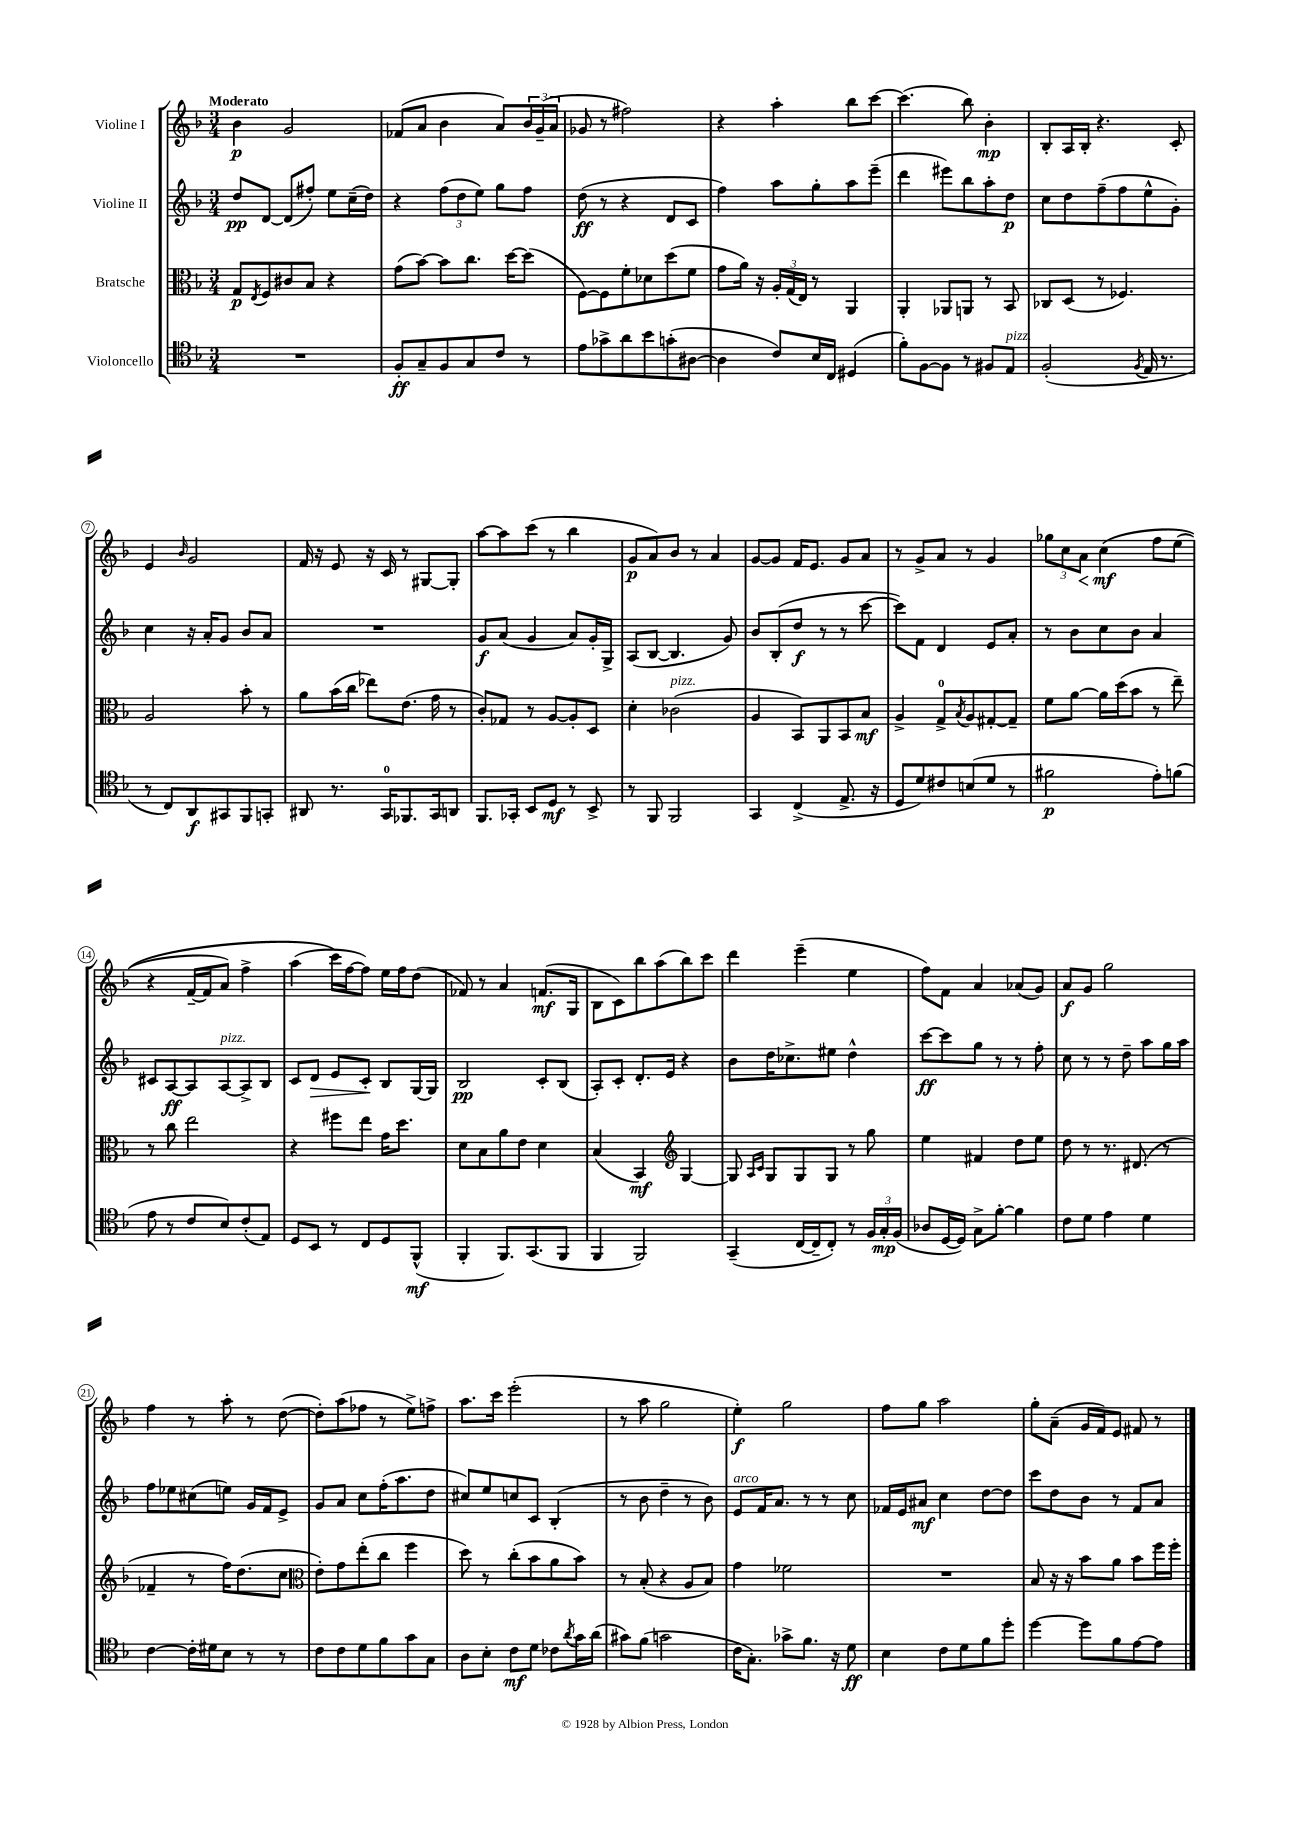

**kern	**kern	**kern	**kern
*staff4	*staff3	*staff2	*staff1
*clefC4	*clefC3	*clefG2	*clefG2
*k[b-]	*k[b-]	*k[b-]	*k[b-]
*M3/4	*M3/4	*M3/4	*M3/4
2.r	8G	8dd	4b-
.	8qE	.	.
.	8F	[8d	.
.	8c#	(8d]	2g
.	8B-	8ff#')	.
.	4r	8ee	.
.	.	(16cc~	.
.	.	16dd)	.
=	=	=	=
8F'	(8g	4r	(8f-
8G~	[8b-)	.	8a
8F	8b-]	(12ff	4b-
.	.	12dd	.
8G	8.cc	.	.
.	.	12ee)	.
8c	.	8gg	8a)
.	[16dd	.	.
8r	(8dd]	8ff	24b-
.	.	.	(24g~
.	.	.	24a
=	=	=	=
8e	[8F)	(8dd	8g-
8g-^	8F]	8r	8r
8a	8f'	4r	2ff#)
8b-	8d-	.	.
(8g'	(8dd	8d	.
[8A#	8f	8c	.
=	=	=	=
4A#]	8g	4ff)	4r
.	16a)	.	.
.	16r	.	.
8c)	24A'	8aa	4aa'
.	(24G	.	.
.	24E)	.	.
16B-	8r	8gg'	.
16C	.	.	.
(4D#	4AA	8aa	8bb-
.	.	(8eee~	[8ccc
=	=	=	=
8f')	4AA'	4ddd	(4.ccc]
[8F	.	.	.
8F]	8AA-	8eee#)	.
8r	8AA	8bb-	8bb-)
8F#	8r	8aa'	4b-'
8E	8BB-	8dd	.
=	=	=	=
(2F'	8C-	8cc	8B-'
.	(8D	8dd	16A
.	.	.	16B-'
.	8r	(8ff~	4.r
.	4.F-)	8ff	.
8qF	.	.	.
16E	.	8ee^^	.
8.r	.	.	.
.	.	8g')	8c'
=	=	=	=
8r	2A	4cc	4e
8C)	.	.	.
.	.	.	16qqb-
8AA	.	16r	2g
.	.	16a'	.
8GG#	.	8g	.
8FF	8b-'	8b-	.
8GG'	8r	8a	.
=	=	=	=
8AA#	8a	2.r	16f
.	.	.	16r
8.r	(16b-	.	8e
.	16cc	.	.
.	8ee-)	.	16r
16GG	.	.	16c
8.FF-	(8.e	.	8r
.	.	.	[8G#
16GG	16g	.	.
8AA	8r	.	8G#']
=	=	=	=
8.FF	8c')	8g	[8aa
.	8G-	(8a	8aa]
16GG-'	.	.	.
8BB-	8r	4g	(8ccc
8D	[8A	.	8r
8r	8A']	8a)	4bb-
8BB-^	8D	16g'	.
.	.	16G^	.
=	=	=	=
8r	4d'	(8A	8g
8FF	.	[8B-	8a)
2FF	(2c-	4.B-]	8b-
.	.	.	8r
.	.	.	4a
.	.	8g)	.
=	=	=	=
4GG	4A	8b-	[8g
.	.	(8B-'	8g]
(4C^	8BB-)	8dd	16f
.	.	.	8.e
.	8AA	8r	.
8.E^	8BB-	8r	8g
.	8B-	[8ccc	8a
16r	.	.	.
=	=	=	=
8D	4A^	8ccc])	8r
8d)	.	8f	8g^
8c#	8G^	4d	8a
.	8qB-	.	.
(8B	8A	.	8r
8d	[8G#'	8e	4g
8r	8G#~]	8a'	.
=	=	=	=
2f#	8f	8r	12gg-
.	.	.	12cc
.	[8a	8b-	.
.	.	.	12a
.	16a]	8cc	&(4cc
.	(16dd	.	.
.	8b-	8b-	.
8e')	8r	4a	8ff
(8f	8ee~)	.	(8ee
=	=	=	=
8e	8r	8c#	4r
8r	8cc	[8A	.
8c	2ee	8A]	[16f~
.	.	.	16f]
8B-)	.	[8A	8a)
(8c'	.	8A^]	4ff^
8E)	.	8B-	.
=	=	=	=
8D	4r	8c	(4aa
8BB-	.	8d	.
8r	8ff#	8e	16ccc&)
.	.	.	[16ff
8C	8ee	8c'	8ff])
8D	16g	8B-	16ee
.	8.dd	.	16ff
(8FF^^	.	[16G	(8dd
.	.	16G]	.
=	=	=	=
4FF'	8d	2B-	8f-)
.	8B-	.	8r
8.FF)	8a	.	4a
.	8e	.	.
(8.GG	.	.	.
.	4d	8c'	(8.f
8FF	.	(8B-	.
.	.	.	16G
=	=	=	=
4FF	(4B-	8A')	8B-
.	.	8c'	8c)
2FF)	4BB-)	8.d'	8bb-
.	.	.	(8aa
.	.	16e	.
*	*clefG2	*	*
.	[4G	4r	8bb-)
.	.	.	8ccc
=	=	=	=
(4GG~	8G]	8b-	4ddd
.	16qqA	.	.
.	16qqc	.	.
.	8G	16dd	.
.	.	8.cc-^	.
[16C	8G	.	(4eee~
16C~]	.	.	.
8C')	8G	8ee#	.
8r	8r	4dd^^	4ee
24F	8gg	.	.
24G'	.	.	.
(24F	.	.	.
=	=	=	=
8A-	4ee	[8ccc	8ff)
[16D	.	8ccc]	8f
16D])	.	.	.
8G^	4f#	8gg	4a
[8f'	.	8r	.
4f]	8dd	8r	(8a-
.	8ee	8ff'	8g)
=	=	=	=
8c	8dd	8cc	8a
8d	8r	8r	8g
4e	8.r	8r	2gg
.	.	8dd~	.
.	(8.d#	.	.
4d	.	8aa	.
.	8r	16gg	.
.	.	16aa	.
=	=	=	=
[4c	4f-~	8ff	4ff
.	.	8ee-	.
16c']	8r	(8cc#	8r
16d#	.	.	.
8B-	16ff)	8ee)	8aa'
.	(8.dd	.	.
8r	.	16g	8r
.	.	16f	.
8r	8cc	8e^	([8dd
=	=	=	=
*	*clefC3	*	*
8c	8e')	8g	8dd'])
8c	8g	8a	(8aa
8d	(8ee'	8cc	8ff-
8f	8cc	(16ff'	8r
.	.	8.aa	.
8g	4ff	.	8ee^)
8G	.	8dd	8ff^
=	=	=	=
8A	8dd)	8cc#)	8.aa
8B-'	8r	8ee	.
.	.	.	16ccc
8c	(8cc'	8cc	(2eee'
8d	8b-	8c	.
8c-	8a	(4B-'	.
8qa	.	.	.
16g	8b-)	.	.
(16a	.	.	.
=	=	=	=
8g#)	8r	8r	8r
(8f	(8B-'	8b-	8aa
2g	4r	4dd~	2gg
.	8A	8r	.
.	8B-)	8b-)	.
=	=	=	=
16c	4g	8e	4ee')
8.G')	.	.	.
.	.	16f	.
.	.	8.a	.
8g-^	2f-	.	2gg
8.f	.	8r	.
.	.	8r	.
16r	.	.	.
8d	.	8cc	.
=	=	=	=
4B-	2.r	16f-	8ff
.	.	16e	.
.	.	8a#	8gg
8c	.	4cc	2aa
8d	.	.	.
8f	.	[8dd	.
8dd'	.	8dd]	.
=	=	=	=
[4dd	8B-	8ccc	8gg'
.	16r	8dd	(8a~
.	16r	.	.
8dd]	8b-	8b-	16g
.	.	.	16f)
8f	8a	8r	8e
[8e	8b-	8f	8f#
8e]	16ff	8a	8r
.	16ff'	.	.
==	==	==	==
*-	*-	*-	*-
